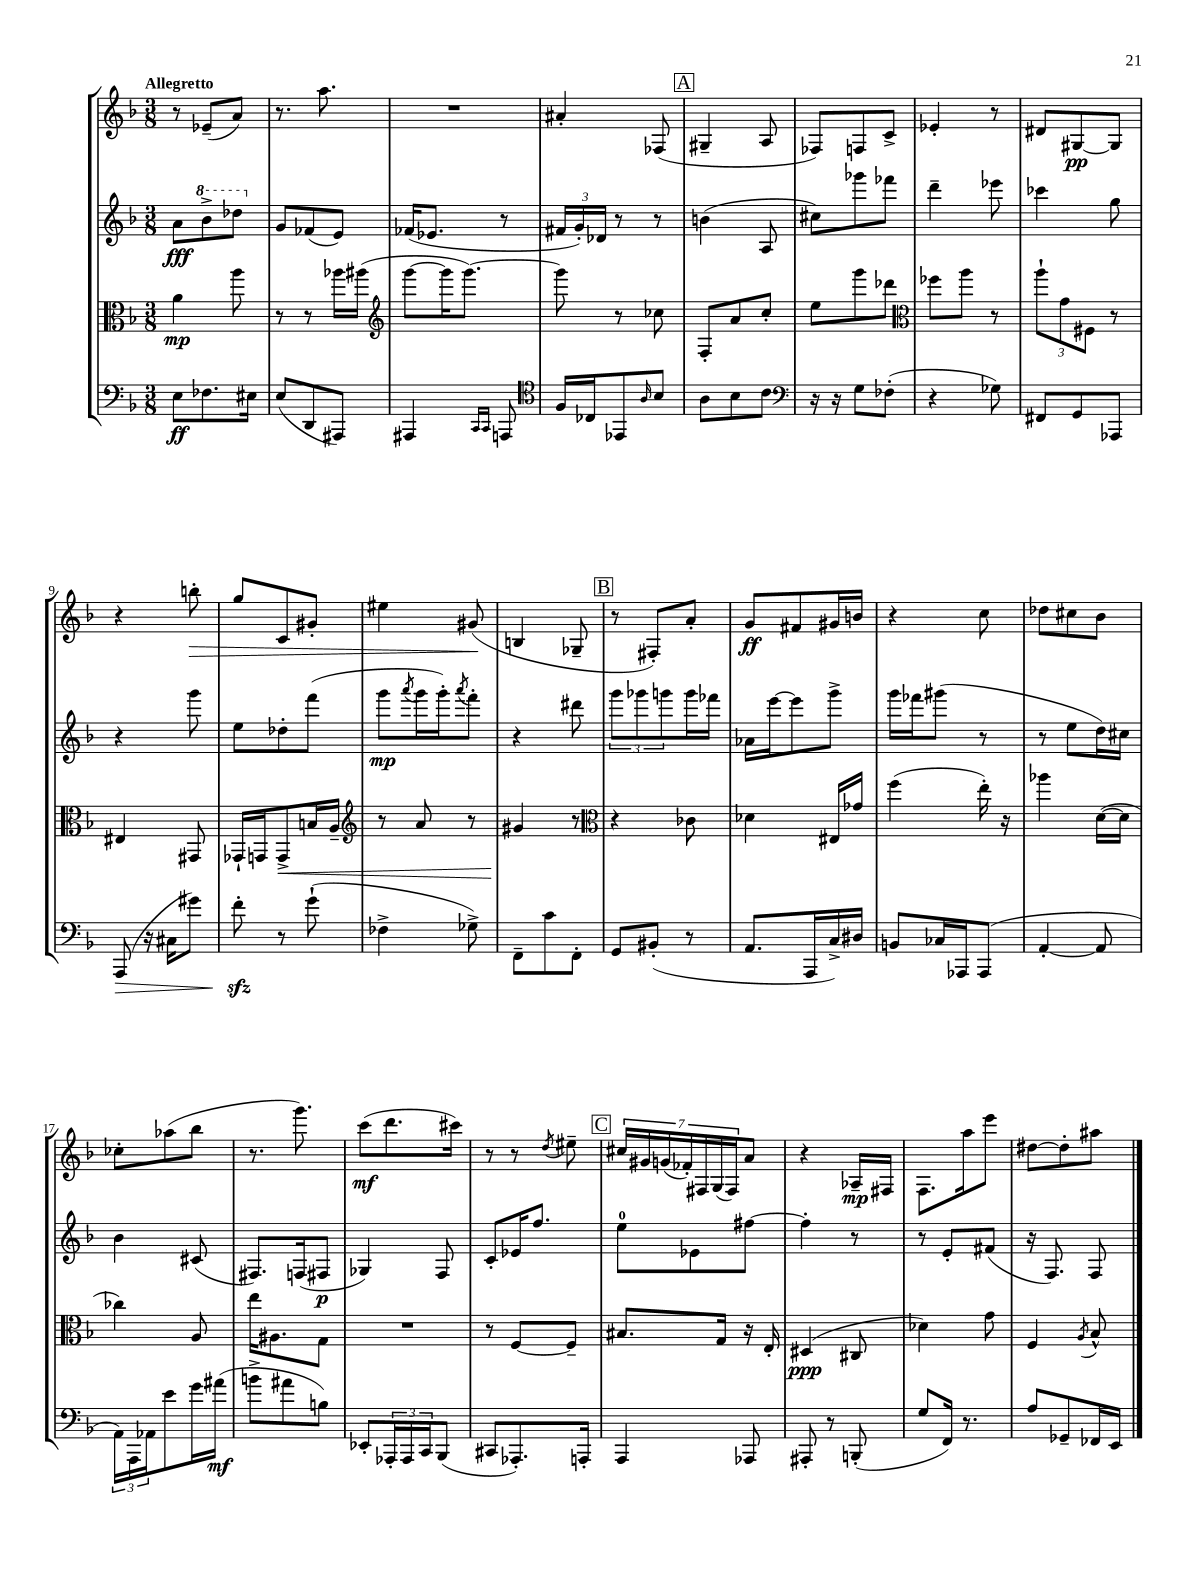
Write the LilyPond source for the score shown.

<<
\new StaffGroup <<
\new Staff = "s0" {
    \clef treble \key f \major \numericTimeSignature \time 3/8 \tempo "Allegretto"
    r8 ees'8--( a'8) |
    r8. a''8. |
    R4. |
    ais'4-. fes8( |
    \mark \markup { \box "A" } gis4-- a8 |
    fes8) f8 c'8-> |
    ees'4-. r8 |
    dis'8 gis8~\pp gis8 |
    r4 b''8-.\> |
    g''8 c'8 gis'8-. |
    eis''4 gis'8\!( |
    b4 ges8-- |
    \mark \markup { \box "B" } r8 fis8-.) a'8-. |
    g'8\ff fis'8 gis'16 b'16 |
    r4 c''8 |
    des''8 cis''8 bes'8 |
    ces''8-. aes''8( bes''8 |
    r8. g'''8.) |
    c'''8\mf( d'''8. cis'''16) |
    r8 r8 \acciaccatura { d''8 } eis''8-- |
    \mark \markup { \box "C" } \tuplet 7/4 { cis''16 gis'16 g'16( fes'16-.) fis16 g16( fis16) } a'8 |
    r4 aes16--\mp fis16 |
    f8. a''16 e'''8 |
    dis''8~ dis''8-. ais''8 \bar "|." |
}
\new Staff = "s1" {
    \clef treble \key f \major \numericTimeSignature \time 3/8
    a'8\fff \ottava #1 bes''8-> des'''8 \ottava #0 |
    g'8 fes'8( e'8) |
    fes'16( ees'8. r8 |
    \tuplet 3/2 { fis'16 g'16-.) des'16 } r8 r8 |
    \mark \markup { \box "A" } b'4( a8 |
    cis''8) ges'''8 fes'''8 |
    d'''4-- ees'''8 |
    ces'''4 g''8 |
    r4 g'''8 |
    e''8 des''8-. f'''8( |
    g'''8\mp \acciaccatura { a'''8 } g'''16 g'''16-.) \acciaccatura { a'''8 } f'''8-. |
    r4 dis'''8 |
    \mark \markup { \box "B" } \tuplet 3/2 { g'''8 ges'''8 g'''8 } g'''16 fes'''16 |
    aes'16 e'''16~ e'''8 g'''8-> |
    g'''16 fes'''16 gis'''8( r8 |
    r8 e''8 d''16) cis''16 |
    bes'4 cis'8( |
    fis8.) f16( fis8\p |
    ges4) f8 |
    c'8-. ees'16 f''8. |
    \mark \markup { \box "C" } e''8-0 ees'8 fis''8~ |
    fis''4-. r8 |
    r8 e'8-. fis'8( |
    r16 f8.) f8 \bar "|." |
}
\new Staff = "s2" {
    \clef alto \key f \major \numericTimeSignature \time 3/8
    a'4\mp a''8 |
    r8 r8 aes''16 ais''16( |
    \clef treble g'''8~ g'''16 g'''8.~) |
    g'''8 r8 ces''8 |
    \mark \markup { \box "A" } f8-. a'8 c''8-. |
    e''8 g'''8 des'''8 |
    \clef alto fes''8 a''8 r8 |
    \tuplet 3/2 { a''8-! g'8 fis8 } r8 |
    eis4 gis,8 |
    ges,16-! g,16 g,8->\< b16 a16-- |
    \clef treble r8 a'8 r8 |
    gis'4\! r8 |
    \mark \markup { \box "B" } \clef alto r4 ces'8 |
    des'4 eis16 ges'16 |
    f''4( e''16-.) r16 |
    aes''4 d'16~( d'16 |
    ces''4) a8 |
    e''16 ais8. g8 |
    R4. |
    r8 f8~ f8-- |
    \mark \markup { \box "C" } bis8. g16 r16 e16-. |
    dis4\ppp( cis8 |
    des'4) g'8 |
    f4 \acciaccatura { a8 } bes8-^ \bar "|." |
}
\new Staff = "s3" {
    \clef bass \key f \major \numericTimeSignature \time 3/8
    e8\ff fes8. eis16 |
    e8( d,8 ais,,8) |
    ais,,4 \grace { c,16 c,16 } a,,8 |
    \clef tenor f16 ces16 ees,8 \grace { a16 } bes8 |
    \mark \markup { \box "A" } a8 bes8 c'8 |
    \clef bass r16 r16 g8 fes8-.( |
    r4 ges8) |
    fis,8 g,8 aes,,8 |
    a,,8\>( r16 cis16 gis'8) |
    f'8-.\sfz\! r8 g'8-!( |
    fes4-> ges8->) |
    f,8-- c'8 f,8-. |
    \mark \markup { \box "B" } g,8 bis,8-.( r8 |
    a,8. a,,16 c16->) dis16 |
    b,8 ces16 aes,,16 aes,,8( |
    a,4~-. a,8 |
    \tuplet 3/2 { a,16) a,,16 aes,16 } e'8 g'16 ais'16\mf( |
    b'8-> ais'8 b8) |
    ees,8-. \tuplet 3/2 { aes,,16-. aes,,16 c,16 } bes,,8( |
    cis,8 aes,,8.-.) a,,16-. |
    \mark \markup { \box "C" } a,,4 aes,,8 |
    ais,,8-. r8 b,,8-.( |
    g8 f,16) r8. |
    a8 ges,8-- fes,16 e,16 \bar "|." |
}
>>
>>
